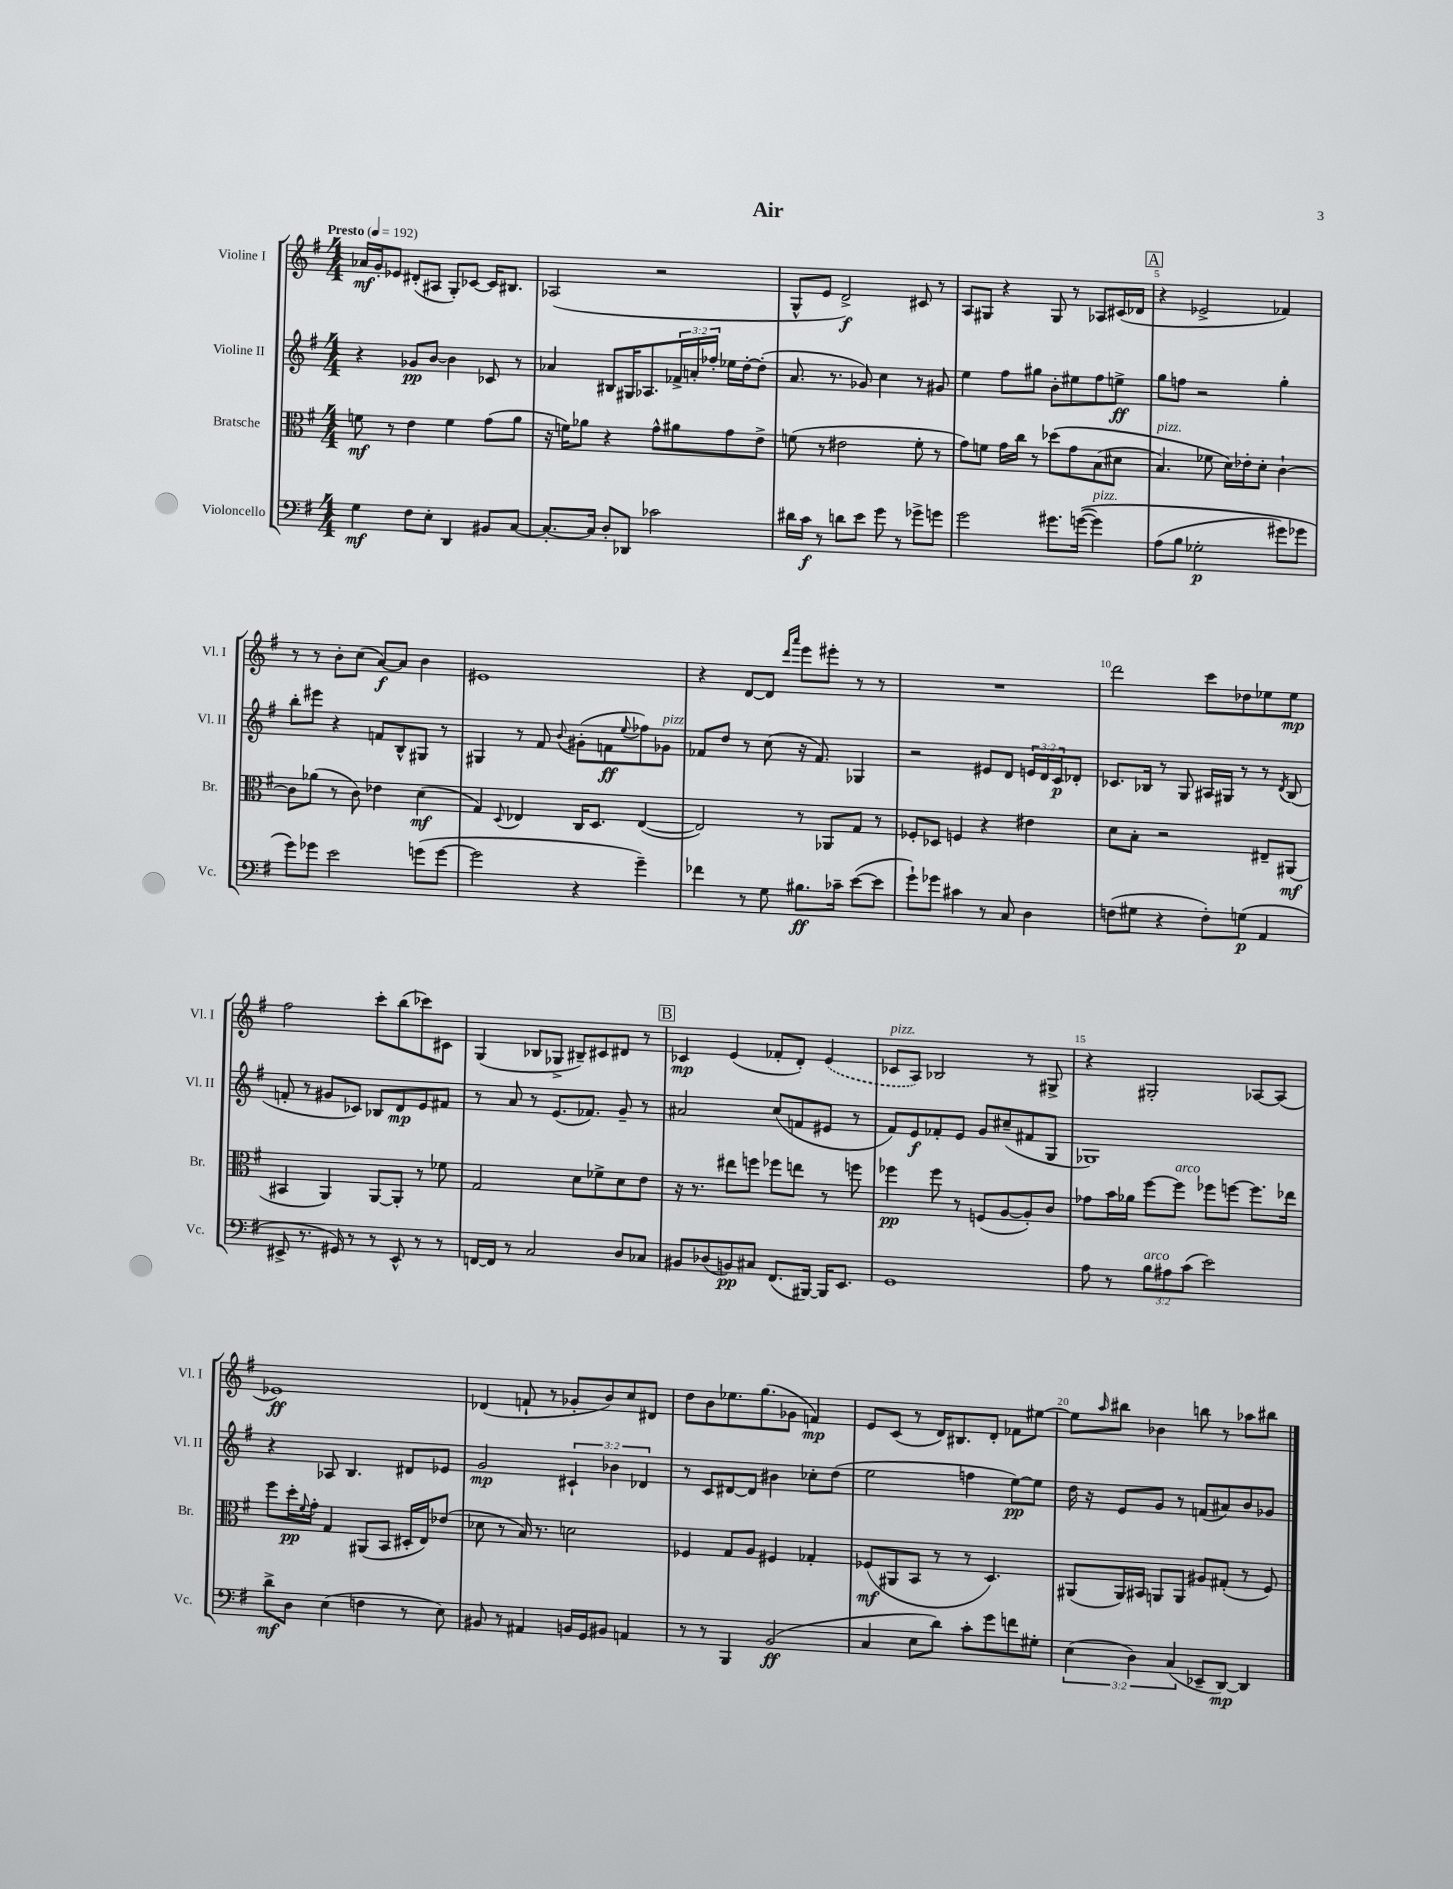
\header { title = "Air" }
<<
\new StaffGroup <<
\new Staff = "s0" \with { instrumentName = "Violine I" shortInstrumentName = "Vl. I" } {
    \clef treble \key g \major \numericTimeSignature \time 4/4 \tempo "Presto" 4 = 192
    aes'16\mf g'16-. ees'8 dis'8-.( ais8 g8-.) ces'8~ ces'16 bis8. |
    aes2( r2 |
    g8-^ e'8 d'2->\f) cis'8 r8 |
    a8 gis8 r4 gis8 r8 aes8 cis'16( des'16 |
    \mark \markup { \box "A" } r4 ees'2-> fes'4) |
    r8 r8 b'8-. c''8( a'8~\f) a'8 b'4 |
    eis'1 |
    r4 d'8~ d'8 \grace { d'''16 a'''16 } e'''8 eis'''8-. r8 r8 |
    R1 |
    d'''2 c'''8 des''8 ees''8 ees''8\mp |
    fis''2 c'''8-. b''8( ces'''8) cis'8 |
    g4( bes8 ges8-> bis8--) cis'8 dis'8 r8 |
    \mark \markup { \box "B" } ces'4\mp e'4( fes'8-. d'8-.) \once \slurDashed e'4( |
    ces'8^\markup { \italic "pizz." } a8) bes2 r8 gis8-> |
    r4 gis2-. aes8~ aes8( |
    ees'1\ff) |
    des'4( f'8-! r8 ges'8-. b'8) c''8 dis'8 |
    d''8 b'8 ees''8. g''8.( ges'8 f'4\mp) |
    e'8 c'8( r8 d'16) bis8. d'8-. fes'8 eis''8~ |
    eis''8 \grace { a''16 } bis''8 bes'4 b''8 r8 aes''8 bis''8 \bar "|." |
}
\new Staff = "s1" \with { instrumentName = "Violine II" shortInstrumentName = "Vl. II" } {
    \clef treble \key g \major \numericTimeSignature \time 4/4 \override Staff.TupletNumber.text = #tuplet-number::calc-fraction-text
    r4 ges'8\pp b'8~ b'4 ces'8 r8 |
    aes'4 bis8 gis16 aes8. \tuplet 3/2 { fes'16-> a'16-. fes''16-. } ees''16 d''16~-. d''8-.( |
    a'8. r8. ges'8) c''4 r8 gis'8 |
    e''4 fis''8 gis''8 b'8-. eis''8 fis''8 e''8->\ff |
    \mark \markup { \box "A" } g''8 f''8 r2 g''4-. |
    b''8-. eis'''8 r4 f'8 b8-^ gis8 r8 |
    gis4 r8 fis'8 \appoggiatura { b'8 } gis'8-.( f'8\ff \appoggiatura { e''8 } fes''8) ges'8^\markup { \italic "pizz." } |
    fes'8 d''8 r8 c''8( r16 fes'8.) ges4 |
    r2 eis'8 d'8 \tuplet 3/2 { e'16 d'16 c'16\p } des'8-. |
    ces'8. bes16 r8 g8 ais16 gis16 r8 r8 \acciaccatura { d'8 } bes8( |
    f'8-. r8 gis'8 ces'8) bes8 d'8\mp e'8 fis'8 |
    r8 a'8 r8 e'8.( fes'8.) g'8-- r8 |
    \mark \markup { \box "B" } ais'2 c''8( f'8 eis'8 r8 |
    fis'8) e'8\f fes'8-. e'8 g'8 cis''8--( fis'8 g8 |
    ges1) |
    r4 aes8 b4. dis'8 ees'8 |
    g'2\mp \tuplet 3/2 { cis'4-! bes'4 des'4 } |
    r8 c'8 dis'8~ dis'8 bis'4 ces''8-. d''8( |
    e''2 f''4 e''8~\pp) e''8 |
    d''16 r16 e'8 g'8 r8 f'8( ais'8) b'8 ges'8 \bar "|." |
}
\new Staff = "s2" \with { instrumentName = "Bratsche" shortInstrumentName = "Br." } {
    \clef alto \key g \major \numericTimeSignature \time 4/4
    f'8\mf r8 e'4 f'4 g'8( a'8 |
    r16 f'16) aes'8 r4 g'8-^ ais'8 g'8 e'8-> |
    f'8( r8 eis'2 f'8-. r8 |
    g'8) f'8 g'16 c''16 r8 des''8\( g'8 b8( dis'8 |
    \mark \markup { \box "A" } b4.^\markup { \italic "pizz." }) fes'8 d'16\) ees'16-. d'8-. c'4~-! |
    c'8 aes'8( r8 c'8) ees'4 d'4\mf( |
    g4) \appoggiatura { d8 } ees4 c16 d8. ees4~( |
    ees2) r8 aes,8 g8 r8 |
    fes8-. des8 f4 r4 eis'4 |
    d'8 b8-. r2 eis8-- ais,8\mf( |
    bis,4 a,4) a,8~ a,8-. r8 fes'8 |
    g2 d'8 fes'8-> d'8 e'8 |
    \mark \markup { \box "B" } r16 r8. eis''8 f''8 fes''8 e''8 r8 f''8 |
    fes''4\pp fes''8 r8 f8( a8~ a8-.) c'8 |
    ges'8 b'16 aes'16 fis''8~ fis''8^\markup { \italic "arco" } fes''8 f''8~ f''8. ees''16 |
    fis''8 d''16-.\pp \appoggiatura { fis'8 } g'16-. g4 ais,8( b,8 dis16-. e16) ees'8( |
    des'8 r8 b16) r8. d'2 |
    fes4 g8 a8 fis4 ges4-. |
    fes8\mf( ais,8 b,8 r8 r8 d4.) |
    ais,8( ais,16) bis,16 a,8 a,8 ais8 gis8-.( r8 fis8) \bar "|." |
}
\new Staff = "s3" \with { instrumentName = "Violoncello" shortInstrumentName = "Vc." } {
    \clef bass \key g \major \numericTimeSignature \time 4/4 \override Staff.TupletNumber.text = #tuplet-number::calc-fraction-text
    g4\mf fis8 e8-. d,4 bis,8 c8~ |
    c8.~-. c16 d8-. des,8 ces'2 |
    dis'16 c'16\f r8 d'8 e'8 g'8 r8 ges'8-> g'8 |
    g'2 gis'8. g'16~(\( g'4^\markup { \italic "pizz." }) |
    \mark \markup { \box "A" } a8( b8 ges2-.\p gis'8) ges'8 |
    g'8\) ges'8 e'2 g'8( g'8~ |
    g'2 r4 g'4--) |
    fes'4 r8 g8 bis8.\ff ces'16-- e'8~( e'8 |
    g'8-!) ges'8 cis'4 r8 c8 d4 |
    f8( gis8 r4 f8-.) g8\p( a,4 |
    eis,8-> r8. gis,16) r8 r8 eis,8-^ r8 r8 |
    f,16~ f,16 r8 c2 d8 ces8 |
    \mark \markup { \box "B" } bis,8 des8( b,8\pp) cis8 fis,8.( bis,,16~) bis,,16 e,8. |
    g,1 |
    a8 r8 \tuplet 3/2 { b8^\markup { \italic "arco" } ais8 c'8( } e'2) |
    d'8->\mf d8 e4( f4 r8 e8) |
    bis,8 r8 ais,4 b,16 g,16 bis,8 a,4 |
    r8 r8 b,,4 b,2\ff( |
    c4 e8 d'8) c'8-. g'8 f'8 gis8-. |
    \tuplet 3/2 { e4( d4) c4( } ees,8-- d,8~\mp) d,4 \bar "|." |
}
>>
>>
\layout { \context { \Score \override BarNumber.break-visibility = ##(#f #t #t) barNumberVisibility = #(every-nth-bar-number-visible 5) } }
